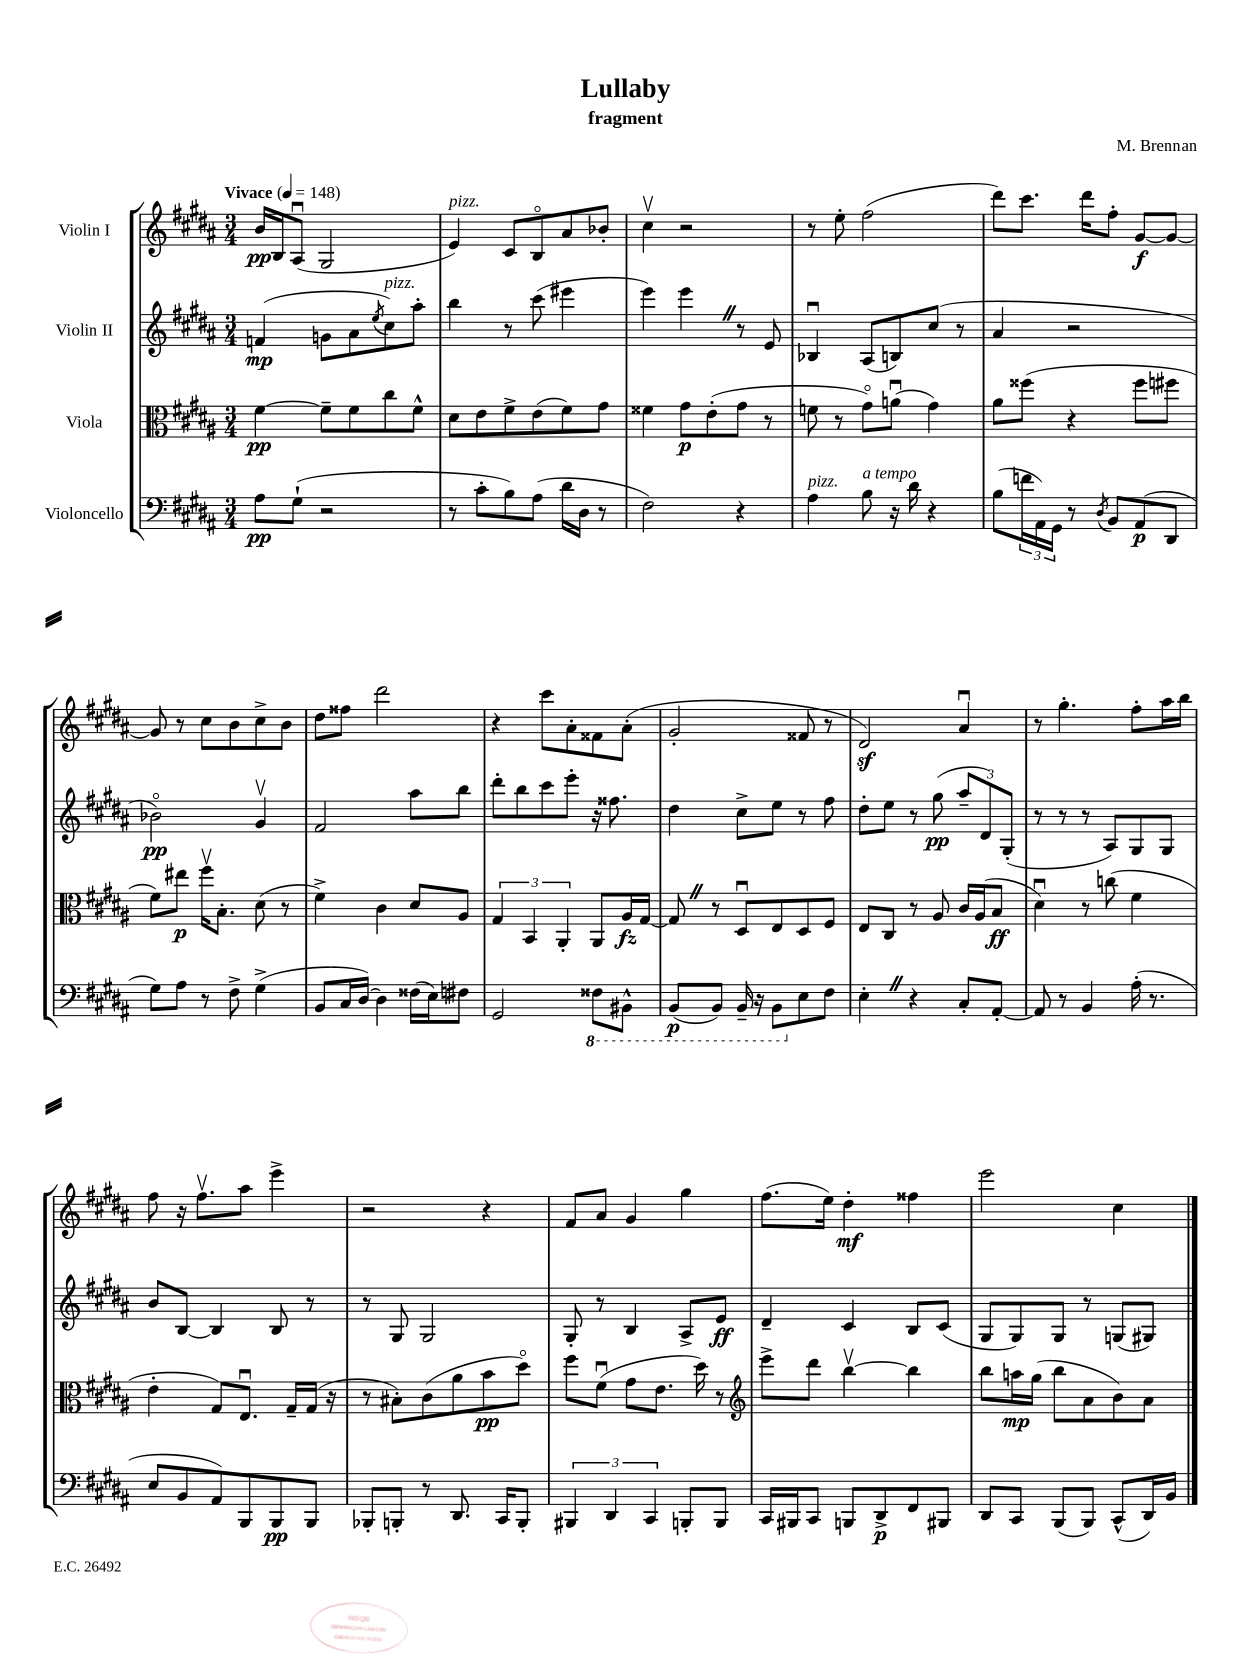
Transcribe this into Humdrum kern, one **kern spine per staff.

**kern	**kern	**kern	**kern
*staff4	*staff3	*staff2	*staff1
*clefF4	*clefC3	*clefG2	*clefG2
*k[f#c#g#d#a#]	*k[f#c#g#d#a#]	*k[f#c#g#d#a#]	*k[f#c#g#d#a#]
*M3/4	*M3/4	*M3/4	*M3/4
*MM148	*MM148	*MM148	*MM148
8A#\L	[4f#\	(4f/	16b/LL
.	.	.	16B/J
(8G#`\J	.	.	(8A#u/J
2r	8f#~\]L	8g\L	2G#/
.	8f#\	8a#\	.
.	.	8qee/	.
.	8cc#\	8cc#\)	.
.	8f#^^\J	8aa#'\J	.
=	=	=	=
8r	8d#\L	4bb\	4e/)
8c#'\L	8e\	.	.
8B\)	8f#^\	8r	8c#/L
(8A#\J	(8e\	(8ccc#\	8Bo/
16d#\LL	8f#\)	4eee#\	8a#/
16D#\JJ	.	.	.
8r	8g#\J	.	8b-'/J
=	=	=	=
2F#\)	4f##\	4eee\)	4cc#v\
.	8g#\L	4eee\	2r
.	(8e'\	.	.
4r	8g#\J	8r	.
.	8r	8e/	.
=	=	=	=
4A#\	8f\	4B-u/	8r
.	8r	.	8ee'\
8B\	8g#o\L)	(8A#/L	(2ff#\
16r	(8au\J	8B/)	.
16d#\	.	.	.
4r	4g#\)	(8cc#/J	.
.	.	8r	.
=	=	=	=
(8B\L	8a#\L	4a#/	8ddd#\L)
24f\L	(8ff##\J	.	8.ccc#\J
24AA#\)	.	.	.
24GG#\JJ	.	.	.
8r	4r	2r	.
.	.	.	16ddd#\LK
8qD#/	.	.	.
8BB/L	.	.	8ff#'\J
(8AA#/	8ff##\L	.	[8g#/L
8DD#/J	8ff#\J	.	8g#/_J
=	=	=	=
8G#\L)	8f#\L)	2b-o\)	8g#/]
8A#\J	8ee#\J	.	8r
8r	16ff#v\LK	.	8cc#\L
.	8.B'\J	.	.
8F#^\	.	.	8b\
(4G#^\	(8d#\	4g#v/	8cc#^\
.	8r	.	8b\J
=	=	=	=
8BB/L	4f#^\)	2f#/	8dd#\L
16C#/L	.	.	8ff##\J
[16D#/JJ)	.	.	.
4D#\]	4c#\	.	2ddd#\
(16F##\LL	8d#/L	8aa#\L	.
16E\J)	.	.	.
8F#\J	8A#/J	8bb\J	.
=	=	=	=
2GG#/	6G#/	8ddd#'\L	4r
.	.	8bb\	.
.	6BB/	.	.
.	.	8ccc#\	8ccc#\L
.	6AA#'/	.	.
.	.	8eee'\J	8a#'\
8FF##\L	8AA#/L	16r	8f##\
.	.	8.ff##\	.
8BBB#^^\J	16A#/L	.	(8a#'\J
.	[16G#/JJ	.	.
=	=	=	=
(8BBB/L	8G#/]	4dd#\	2g#'/
8BBB/J)	8r	.	.
16BBB~/	8D#u/L	8cc#^\L	.
16r	.	.	.
8BBB\L	8E/	8ee\J	.
8E\	8D#/	8r	8f##/
8F#\J	8F#/J	8ff#\	8r
=	=	=	=
4E'\	8E/L	8dd#'\L	2d#/)
.	8C#/J	8ee\J	.
4r	8r	8r	.
.	8A#/	(8gg#\	.
8C#'/L	16c#/LL	12aa#~/L	4a#u/
.	(16A#/J	.	.
.	.	12d#/)	.
[8AA#'/J	8B/J	.	.
.	.	(12G#'/J	.
=	=	=	=
8AA#/]	4d#u\)	8r	8r
8r	.	8r	4.gg#'\
4BB/	8r	8r	.
.	(8cc\	8A#/L)	.
(16A#'\	4f#\	8G#/	8ff#'\L
8.r	.	.	.
.	.	8G#/J	16aa#\L
.	.	.	16bb\JJ
=	=	=	=
8E/L	4e'\	8b/L	8ff#\
8BB/	.	[8B/J	16r
.	.	.	8.ff#v\L
8AA#/)	8G#/L)	4B/]	.
8BBB/	8.Eu/J	.	8aa#\J
8BBB/	.	8B/	4eee^\
.	16G#~/LL	.	.
8BBB/J	(16G#/JJ	8r	.
.	16r	.	.
=	=	=	=
8BBB-'/L	8r	8r	2r
8BBB'/J	8B#'\L)	8G#/	.
8r	(8c#\	2G#/	.
8.DD#/	8a#\	.	.
.	8b\	.	4r
16CC#/LK	.	.	.
8BBB'/J	8dd#o\J)	.	.
=	=	=	=
6BBB#/	8ff#\L	8G#'/	8f#/L
.	(8f#u\J	8r	8a#/J
6DD#/	.	.	.
.	8g#\L	4B/	4g#/
6CC#/	.	.	.
.	8.e\J	.	.
8BBB'/L	.	8A#^/L	4gg#\
.	16dd#\)	.	.
8BBB/J	8r	8e/J	.
=	=	=	=
*	*clefG2	*	*
16CC#/LL	8eee^\L	4d#~/	(8.ff#\L
16BBB#/J	.	.	.
8CC#/J	8ddd#\J	.	.
.	.	.	16ee\Jk)
8BBB/L	[4bbv\	4c#/	4dd#'\
8DD#^/	.	.	.
8FF#/	4bb\]	8B/L	4ff##\
8BBB#/J	.	(8c#/J	.
=	=	=	=
8DD#/L	8bb\L	8G#/L	2eee\
8CC#/J	16aa\L	8G#/)	.
.	(16gg#\JJ	.	.
(8BBB/L	8bb\L	8G#/J	.
8BBB/J)	8a#\	8r	.
(8CC#^^/L	8b\)	(8G/L	4cc#\
16DD#/L)	8a#\J	8G#/J)	.
16BB/JJ	.	.	.
==	==	==	==
*-	*-	*-	*-
